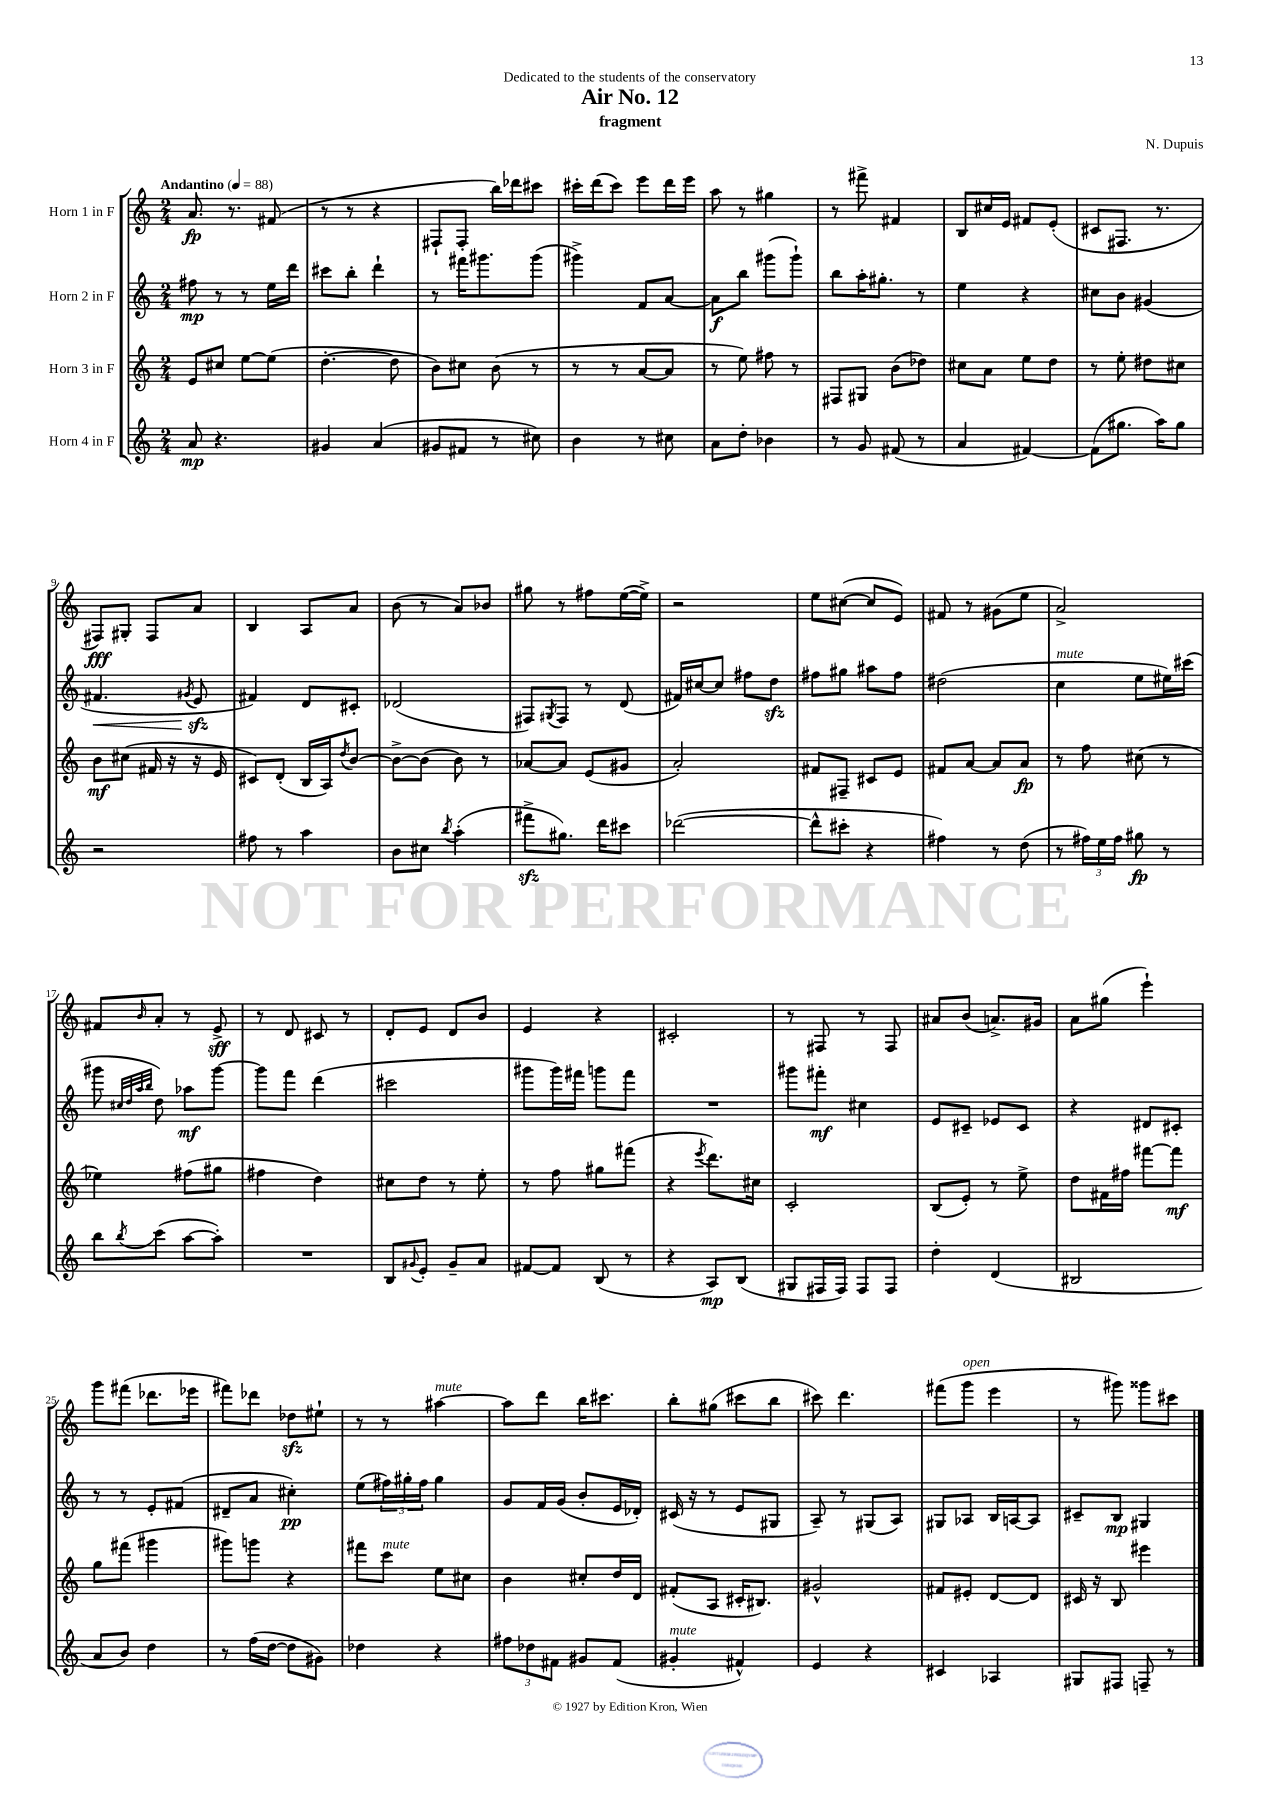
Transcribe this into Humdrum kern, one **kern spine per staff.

**kern	**dynam	**kern	**dynam	**kern	**dynam	**kern	**dynam
*part4	*part4	*part3	*part3	*part2	*part2	*part1	*part1
*staff4	*staff4	*staff3	*staff3	*staff2	*staff2	*staff1	*staff1
*I"Horn 4 in F	*	*I"Horn 3 in F	*	*I"Horn 2 in F	*	*I"Horn 1 in F	*
*clefG2	*	*clefG2	*	*clefG2	*	*clefG2	*
*k[]	*	*k[]	*	*k[]	*	*k[]	*
*M2/4	*	*M2/4	*	*M2/4	*	*M2/4	*
*MM88	*	*MM88	*	*MM88	*	*MM88	*
=1	=1	=1	=1	=1	=1	=1	=1
!	!	!	!	!	!	!LO:TX:a:B:t=Andantino	!
8a/	mp	8e/L	.	8ff#X\	mp	8.a/	fp
4.r	.	8cc#X/J	.	8r	.	.	.
.	.	.	.	.	.	8.r	.
.	.	[8ee\L	.	8r	.	.	.
.	.	(8ee\J]	.	16ee\LL	.	(8f#X/	.
.	.	.	.	16ddd\JJ	.	.	.
=2	=2	=2	=2	=2	=2	=2	=2
4g#X/	.	[4.dd'\	.	8ccc#X\L	.	8r	.
.	.	.	.	8bb'\J	.	8r	.
(4a/	.	.	.	4ddd`\	.	4r	.
.	.	8dd\]	.	.	.	.	.
=3	=3	=3	=3	=3	=3	=3	=3
8g#X/L	.	8b\L)	.	8r	.	8F#X`/L	.
8f#X/J	.	8cc#X\J	.	16fff#X\KL	.	8F#'/J	.
.	.	.	.	8.ggg#X\	.	.	.
8r	.	(8b\	.	.	.	16bb\LL)	.
.	.	.	.	.	.	16ddd-X\J	.
8cc#X\)	.	8r	.	(8ggg#\J	.	8ccc#X\J	.
=4	=4	=4	=4	=4	=4	=4	=4
4b\	.	8r	.	4ggg#X^\)	.	16ccc#X'\LL	.
.	.	.	.	.	.	(16ddd\J	.
.	.	8r	.	.	.	8ccc#\J)	.
8r	.	[8a/L	.	8f/L	.	8eee\L	.
8cc#X\	.	8a/J]	.	[8a/J	.	16ddd\L	.
.	.	.	.	.	.	16eee\JJ	.
=5	=5	=5	=5	=5	=5	=5	=5
8a\L	.	8r	.	8a\L]	f	8aa\	.
8dd'\J	.	8ee\)	.	8bb\J	.	8r	.
4b-X\	.	8ff#X\	.	(8ggg#X\L	.	4gg#X\	.
.	.	8r	.	8ggg#`\J)	.	.	.
=6	=6	=6	=6	=6	=6	=6	=6
8r	.	8F#X/L	.	8bb\L	.	8r	.
8g/	.	8G#X/J	.	16aa'\K	.	8fff#X^\	.
.	.	.	.	8.gg#X'\J	.	.	.
(8f#X/	.	(8b\L	.	.	.	4f#X/	.
8r	.	8dd-X\J)	.	8r	.	.	.
=7	=7	=7	=7	=7	=7	=7	=7
4a/	.	8cc#X\L	.	4ee\	.	8B/L	.
.	.	8a\J	.	.	.	16cc#X/L	.
.	.	.	.	.	.	16e/JJ	.
[4f#X/)	.	8ee\L	.	4r	.	8f#X/L	.
.	.	8dd\J	.	.	.	(8e'/J	.
=8	=8	=8	=8	=8	=8	=8	=8
(8f#\L]	.	8r	.	8cc#X\L	.	8c#X/L	.
8.gg#X\J	.	8ee'\	.	8b\J	.	8.F#X/J	.
.	.	8dd#X\L	.	(4g#X/	.	.	.
16aa\KL)	.	.	.	.	.	8.r	.
8gg#\J	.	8cc#X\J	.	.	.	.	.
!!LO:LB:g=z
=9	=9	=9	=9	=9	=9	=9	=9
!	!	!	!	!	!LO:HP:b	!	!
2r	.	8b\L	mf	4.f#X/	<	8F#X/L)	fff
.	.	(8cc#X\J	.	.	.	8G#X'/J	.
.	.	16f#X/	.	.	.	8F#/L	.
.	.	16r	.	.	.	.	.
.	.	.	.	8qg#X/	.	.	.
.	.	16r	.	8ezz/	.	8a/J	.
.	.	16e/	.	.	.	.	.
.	.	.	.	.	[	.	.
=10	=10	=10	=10	=10	=10	=10	=10
8ff#X\	.	8c#X/L)	.	4f#X/)	.	4B/	.
8r	.	(8d'/J	.	.	.	.	.
4aa\	.	16B/LL	.	8d/L	.	8A/L	.
.	.	16A/J)	.	.	.	.	.
.	.	8qdd/	.	.	.	.	.
.	.	[8b/J	.	8c#X'/J	.	8a/J	.
=11	=11	=11	=11	=11	=11	=11	=11
8b\L	.	8b^\L_	.	(2d-X/	.	(8b\	.
8cc#X\J	.	(8b\J]	.	.	.	8r	.
8qbb/	.	.	.	.	.	.	.
(4aa'\	.	8b\)	.	.	.	8a/L)	.
.	.	8r	.	.	.	8b-X/J	.
=12	=12	=12	=12	=12	=12	=12	=12
8fff#Xzz^\L	.	[8a-X/L	.	8F#X/L)	.	8gg#X\	.
.	.	.	.	8qG#X/	.	.	.
8.gg#X\J)	.	8a-/J]	.	8F#/J	.	8r	.
.	.	(8e/L	.	8r	.	8ff#X\L	.
16ddd\KL	.	.	.	.	.	.	.
8ccc#X\J	.	8g#X/J	.	(8d/	.	([16ee\L	.
.	.	.	.	.	.	16ee^\JJ])	.
=13	=13	=13	=13	=13	=13	=13	=13
([2ddd-X\	.	2a'/)	.	16f#X/LL)	.	2r	.
.	.	.	.	[16cc#X/J	.	.	.
.	.	.	.	8cc#/J]	.	.	.
.	.	.	.	8ff#X\L	.	.	.
.	.	.	.	8ddzz\J	.	.	.
=14	=14	=14	=14	=14	=14	=14	=14
8ddd-^^\L]	.	8f#X/L	.	8ff#X\L	.	8ee\L	.
8ccc#X'\J	.	8F#X~/J	.	8gg#X\J	.	([8cc#X\J	.
4r	.	8c#X/L	.	8aa#X\L	.	8cc#/L]	.
.	.	8e/J	.	8ff#\J	.	8e/J)	.
=15	=15	=15	=15	=15	=15	=15	=15
4ff#X\)	.	8f#X/L	.	(2dd#X\	.	8f#X/	.
.	.	[8a/J	.	.	.	8r	.
8r	.	8a/L]	.	.	.	(8g#X\L	.
(8dd\	.	8a/J	fp	.	.	8ee\J	.
=16	=16	=16	=16	=16	=16	=16	=16
!	!	!	!	!LO:TX:a:i:t=mute	!	!	!
8r	.	8r	.	4cc\	.	2a^/)	.
24ff#X\LL)	.	8ff\	.	.	.	.	.
24ee\	.	.	.	.	.	.	.
24ff#\JJ	.	.	.	.	.	.	.
8gg#X\	fp	(8cc#X\	.	8ee\L	.	.	.
8r	.	8r	.	16ee#X\L)	.	.	.
.	.	.	.	(16ccc#X\JJ	.	.	.
!!LO:LB:g=z
=17	=17	=17	=17	=17	=17	=17	=17
8bb\L	.	4ee-X\)	.	8ggg#X\	.	8f#X/L	.
.	.	.	.	32qqcc#X/LLL	.	.	.
.	.	.	.	32qqdd/	.	.	.
.	.	.	.	32qqaa/	.	.	.
8qbb/	.	.	.	32qqbb/JJJ	.	16qqb/	.
(8ccc\J	.	.	.	8dd\)	.	8a'/J	.
[8aa\L	.	(8ff#X\L	.	8aa-X\L	mf	8r	.
8aa'\J])	.	8gg#X\J	.	[8ggg#\J	.	8e^/	sff
=18	=18	=18	=18	=18	=18	=18	=18
2r	.	4ff#X\	.	8ggg#\L]	.	8r	.
.	.	.	.	8fff\J	.	8d/	.
.	.	4dd\)	.	(4ddd\	.	8c#X/	.
.	.	.	.	.	.	8r	.
=19	=19	=19	=19	=19	=19	=19	=19
8B/L	.	8cc#X\L	.	2ccc#X\	.	8d'/L	.
8qqg#X/	.	.	.	.	.	.	.
8e'/J	.	8dd\J	.	.	.	8e/J	.
8g#~/L	.	8r	.	.	.	8d/L	.
8a/J	.	8ee'\	.	.	.	8b/J	.
=20	=20	=20	=20	=20	=20	=20	=20
[8f#X/L	.	8r	.	8ggg#X\L	.	4e/	.
8f#/J]	.	8ff\	.	16ggg#\L)	.	.	.
.	.	.	.	16fff#X\JJ	.	.	.
(8B/	.	8gg#X\L	.	8gggn\L	.	4r	.
8r	.	(8fff#X\J	.	8fff#\J	.	.	.
=21	=21	=21	=21	=21	=21	=21	=21
4r	.	4r	.	2r	.	2c#X'/	.
.	.	8qeee/	.	.	.	.	.
8A/L)	mp	8.ddd\L)	.	.	.	.	.
(8B/J	.	.	.	.	.	.	.
.	.	16cc#X\Jk	.	.	.	.	.
=22	=22	=22	=22	=22	=22	=22	=22
8G#X/L	.	2c'/	.	8ggg#X\L	.	8r	.
16F#X/L	.	.	.	8fff#X'\J	mf	8F#X/	.
16F#/JJ)	.	.	.	.	.	.	.
8F#/L	.	.	.	4cc#X\	.	8r	.
8F#/J	.	.	.	.	.	8F#/	.
=23	=23	=23	=23	=23	=23	=23	=23
4dd'\	.	(8B/L	.	8e/L	.	8a#X/L	.
.	.	8e'/J)	.	8c#X~/J	.	(8b/J	.
(4d/	.	8r	.	8e-X/L	.	8.an^/L)	.
.	.	8ee^\	.	8c#/J	.	.	.
.	.	.	.	.	.	16g#X/Jk	.
=24	=24	=24	=24	=24	=24	=24	=24
2B#X/	.	8dd\L	.	4r	.	8a\L	.
.	.	16f#X\L	.	.	.	(8gg#X\J	.
.	.	16ff#X\JJ	.	.	.	.	.
.	.	[8fff#X\L	.	8d#X/L	.	4eee`\)	.
.	.	8fff#\J]	mf	8c#X'/J	.	.	.
!!LO:LB:g=z
=25	=25	=25	=25	=25	=25	=25	=25
8a/L	.	8gg\L	.	8r	.	8ggg\L	.
8b/J)	.	(8fff#X\J	.	8r	.	(8fff#X\J	.
4dd\	.	4ggg#X\	.	8e'/L	.	8.ddd-X\L	.
.	.	.	.	(8f#X/J	.	.	.
.	.	.	.	.	.	16eee-X\Jk	.
=26	=26	=26	=26	=26	=26	=26	=26
8r	.	8ggg#X\L)	.	8d#X~/L	.	8fff#X\L)	.
(16ff\LL	.	8gggn\J	.	8a/J	.	8ddd-X\J	.
[16dd\JJ	.	.	.	.	.	.	.
8dd\L]	.	4r	.	4cc#X'\)	pp	8dd-Xzz\L	.
8g#X\J)	.	.	.	.	.	8ee#X`\J	.
=27	=27	=27	=27	=27	=27	=27	=27
4dd-X\	.	8fff#X\L	.	(8ee\L	.	8r	.
!	!	!LO:TX:a:i:t=mute	!	!	!	!	!
.	.	8ccc\J	.	24ff#X\L)	.	8r	.
.	.	.	.	24gg#X'\	.	.	.
.	.	.	.	24ff#\JJ	.	.	.
!	!	!	!	!	!	!LO:TX:a:i:t=mute	!
4r	.	8ee\L	.	4gg#\	.	[4aa#X\	.
.	.	8cc#X\J	.	.	.	.	.
=28	=28	=28	=28	=28	=28	=28	=28
12ff#X\L	.	4b\	.	8g/L	.	8aa#\L]	.
12dd-X\	.	.	.	.	.	.	.
.	.	.	.	16f/L	.	8ddd\J	.
12f#X\J	.	.	.	.	.	.	.
.	.	.	.	(16g/JJ	.	.	.
8g#X/L	.	8cc#X'/L	.	8b'/L	.	16bb\KL	.
.	.	.	.	.	.	8.ccc#X\J	.
(8f#/J	.	16dd/L	.	16e/L	.	.	.
.	.	16d/JJ	.	16d-X'/JJ)	.	.	.
=29	=29	=29	=29	=29	=29	=29	=29
!LO:TX:a:i:t=mute	!	!	!	!	!	!	!
4g#X'/	.	(8f#X'/L	.	(16c#X/	.	8bb'\L	.
.	.	.	.	16r	.	.	.
.	.	8A/J	.	8r	.	(8gg#X\J	.
4f#X^^/)	.	16c#X'/KL	.	8e/L	.	8ccc#X\L	.
.	.	8.B#X/J)	.	.	.	.	.
.	.	.	.	8G#X/J	.	8bb\J	.
=30	=30	=30	=30	=30	=30	=30	=30
4e/	.	2g#X^^/	.	8A~/)	.	8ccc#X\)	.
.	.	.	.	8r	.	4.ddd\	.
4r	.	.	.	(8G#X/L	.	.	.
.	.	.	.	8A/J)	.	.	.
=31	=31	=31	=31	=31	=31	=31	=31
4c#X/	.	8f#X/L	.	8G#X/L	.	(8fff#X\L	.
!	!	!	!	!	!	!LO:TX:a:i:t=open	!
.	.	8e#X'/J	.	8A-X/J	.	8ggg\J	.
4A-X/	.	[8d/L	.	16B/LL	.	4eee\	.
.	.	.	.	[16An/J	.	.	.
.	.	8d/J]	.	8A/J]	.	.	.
=32	=32	=32	=32	=32	=32	=32	=32
8G#X/L	.	16c#X/	.	8c#X~/L	.	8r	.
.	.	16r	.	.	.	.	.
8F#X/J	.	8B/	.	8B/J	mp	8ggg#X\)	.
8Fn~/	.	4eee#X\	.	4G#X/	.	8ggg##X\L	.
8r	.	.	.	.	.	8ccc#X\J	.
==	==	==	==	==	==	==	==
*-	*-	*-	*-	*-	*-	*-	*-
